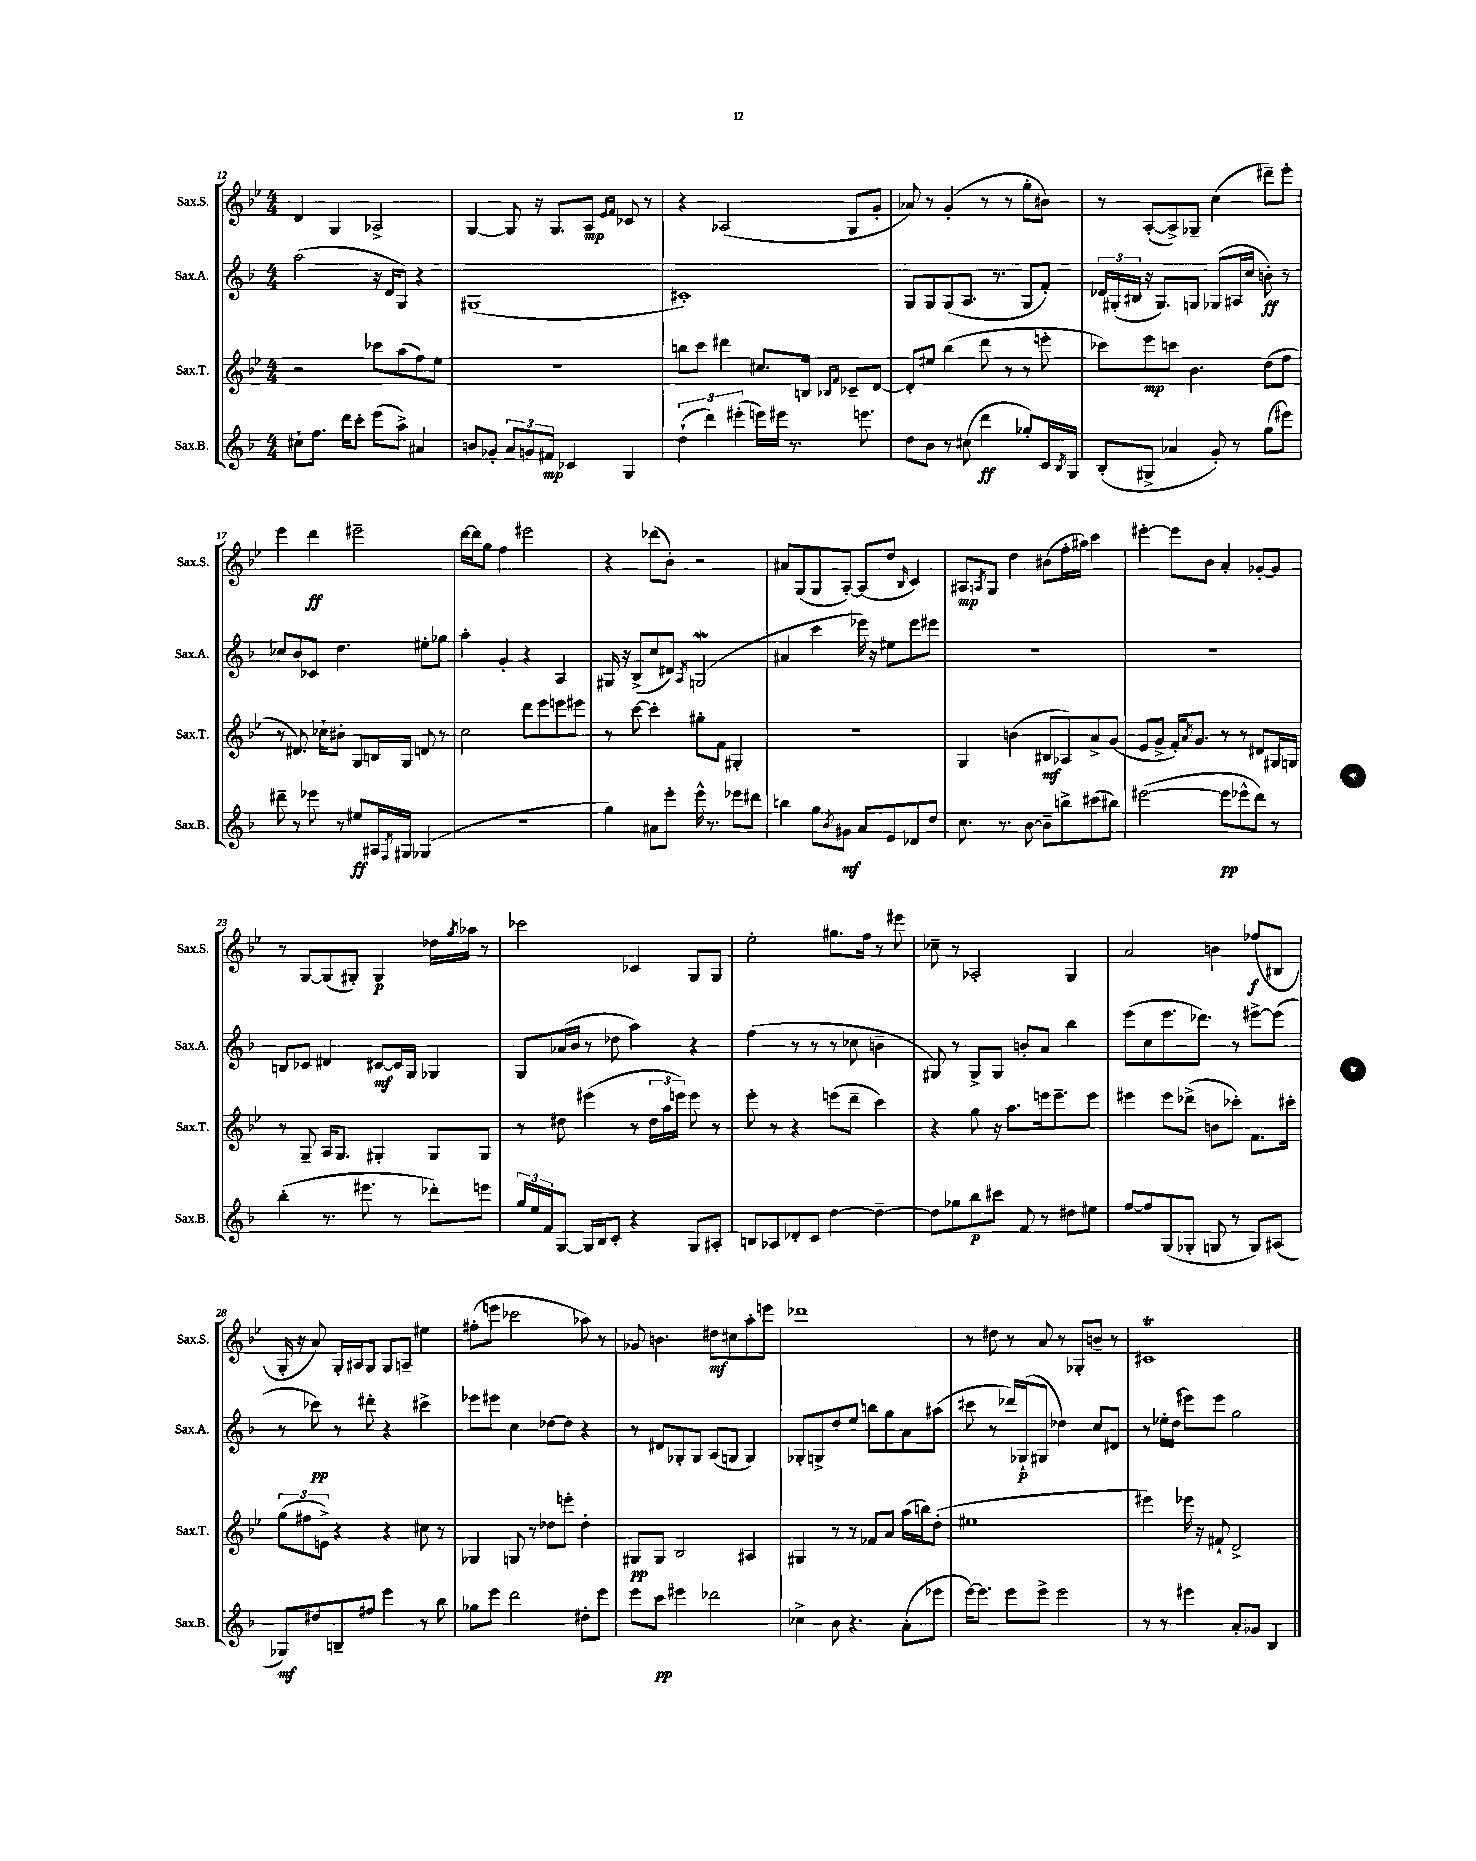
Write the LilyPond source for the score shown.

<<
\new StaffGroup <<
\new Staff = "s0" \with { instrumentName = "Sax.S." shortInstrumentName = "Sax.S." } {
    \clef treble \key bes \major \numericTimeSignature \time 4/4
    d'4 g4 aes2-> |
    g4~ g8 r16 g8. a8\mp \grace { ees'16 f'16 } ces'8 r8 |
    r4 aes2( g8 g'8-. |
    aes'8) r8 g'4-.( r8 r8 g''8-. bis'8) |
    r8 a8~-.( a8->) ges8-- c''4( dis'''8--) ees'''8-. |
    ees'''4 d'''4\ff eis'''2-- |
    d'''16~ d'''16 g''8 f''4 eis'''2 |
    r4 des'''8( bes'8-.) r2 |
    ais'8 g8( g8 a8~-.) a8( d''8 \grace { bes16 } c'4) |
    ais8\mp \acciaccatura { a8 } g8 d''4 bis'8( f''16-. ais''16) c'''4 |
    eis'''4~-. eis'''8 bes'8 a'4-. ges'8~-. ges'8 |
    r8 g8~ g8( gis8-.) gis4\p des''16 \acciaccatura { g''8 } aes''16 r8 |
    ces'''2 ces'4 g8 g8 |
    ees''2-. gis''8. f''16 r8 eis'''8 |
    ces''8-- r8 aes2-. g4 |
    a'2 b'4 fes''8\f( bis8 |
    g16-. r16 a'8) g16-. ais16 g8 g8 a8-- eis''4 |
    fis''8-.( e'''8 ces'''2 aes''8) r8 |
    ges'8 b'4. dis''8\mf cis''8 a''8-. e'''8 |
    des'''1 |
    r8 dis''8 r8 a'8 r8 ges8-. b'8-- r8 |
    cis'1\trill \bar "|." |
}
\new Staff = "s1" \with { instrumentName = "Sax.A." shortInstrumentName = "Sax.A." } {
    \clef treble \key f \major \numericTimeSignature \time 4/4
    a''2( r16 d'16 g8) r4 |
    gis1( |
    cis'1-.) |
    g8 g8 g8( a8. r8. g8 f'8-.) |
    \tuplet 3/2 { des'16 gis16-.( bis16 } r16 gis8.) g8 ges8( ais16 c''16 b'8-.\ff) r8 |
    ces''8 bes'8 ces'8 d''4. eis''8-. ges''8 |
    a''4-. g'4-. r4 a4 |
    gis16 r16 bes8->( c''8 dis'8) \acciaccatura { a8 } g2\mordent( |
    ais'4 c'''4 ees'''16) r16 eis''8 ees'''8 eis'''8 |
    R1 |
    R1 |
    b8 ces'8 dis'4 cis'8~\mf cis'16 g16 ges4 |
    g8 aes'16( bes'16 r8 des''8 a''4) r4 |
    f''4( r8 r8 r8 ces''8 b'4-- |
    gis8) r8 gis8-> gis8 b'8-. a'8 bes''4 |
    e'''8( c''8 e'''8. des'''8.) r8 eis'''8~-> eis'''8( |
    r8 ces'''8\pp) r8 dis'''8-. r4 cis'''4-> |
    ees'''8 eis'''8 c''4 des''8~ des''8 r4 |
    r8 dis'8 ges8-. ges8 a8( g8 g4) |
    ges8-. g8-> d''8 e''8 b''8 g''8 a'8 ais''8( |
    cis'''8 r8 des'''16) ges16-!\p( gis8 des''4) c''8 dis'8 |
    r8 ees''16-. d''16( eis'''8) eis'''8 g''2 \bar "|." |
}
\new Staff = "s2" \with { instrumentName = "Sax.T." shortInstrumentName = "Sax.T." } {
    \clef treble \key bes \major \numericTimeSignature \time 4/4
    r2 ces'''8 a''8( f''8) ees''8 |
    R1 |
    b''8 c'''8 dis'''4 cis''8. b16 \grace { bes16 f'16 } ces'8-- d'8~ |
    d'8-. eis''8 bes''4( d'''8 r8 r8 e'''8-. |
    ces'''8) ees'''8\mp c'''8 bes'4. d''8( f''8 |
    r8 dis'8.) ces''16-! bis'8-. g8 b16 g16 d'8 r8 |
    c''2 d'''8 ees'''8 e'''8 eis'''8 |
    r8 c'''8~ c'''4-. gis''8-. f'8 gis4-. |
    R1 |
    g4 b'4( bis8\mf aes8) a'8-> g'8( |
    ees'8 g'8-> f'16-.) \acciaccatura { a'8 } g'8. r8 r8 dis'8 gis16 g16 |
    r8 g8-- a16 g8. gis4-. gis8 gis8 |
    r8 dis''8 eis'''4( r8 \tuplet 3/2 { dis''16 a''16 e'''16) } e'''8 r8 |
    ees'''8-. r8 r4 e'''8( d'''8-- c'''4) |
    r4 g''8 r16 a''8. e'''16 e'''8.-- e'''8 |
    eis'''4 eis'''8 des'''8->( b'8 ces'''8-.) f'8. cis'''16-. |
    \tuplet 3/2 { g''8( fis''8 e'8->) } r4 r4 cis''8 r8 |
    ges4 g8 r8 des''8 e'''8-. des''4-. |
    gis8\pp gis8 bes2 ais4 |
    gis4 r8 r8 fes'8 a'8 a''16( b''16) d''8-.( |
    eis''1 |
    eis'''4) ees'''16 r16 fis'8-! d'2-> \bar "|." |
}
\new Staff = "s3" \with { instrumentName = "Sax.B." shortInstrumentName = "Sax.B." } {
    \clef treble \key f \major \numericTimeSignature \time 4/4
    cis''8-! f''8. d'''16 c'''8-. e'''8( a''8->) ais'4 |
    b'8 ges'8-. \tuplet 3/2 { a'8 g'8 fis'8\mp } ces'4 g4 |
    \tuplet 3/2 { d''4-!( d'''4) eis'''4-.( } e'''16) eis'''16 r8. e'''8. |
    d''8 bes'8 r8 cis''8( d'''4\ff ges''8-.) c'16 \acciaccatura { bes8 } g16 |
    bes8-.( gis8-> aes'4 g'8-.) r8 g''8( eis'''8) |
    dis'''8-- r8 ees'''8 r8 eis''8\ff ais16 \acciaccatura { f8 } gis16 ges4( |
    R1 |
    g''4) ais'8 e'''8-. e'''16-^ r8. ees'''8 dis'''8 |
    b''4 g''8 \acciaccatura { bes'8 } gis'8\mf a'8 e'8 des'8 d''8 |
    c''8. r8. bes'8~ bes'8-- b''8-> cis'''8( bis''8) |
    eis'''2~( eis'''8\pp ees'''8-^ d'''8) r8 |
    bes''4-.( r8. eis'''8. r8 des'''8-.) e'''8 |
    \tuplet 3/2 { g''16 e''16 f'16 } g8~ g16 bes16 c'8-. r4 g8 ais8-. |
    b8 aes8 des'8-. c'8 d''4~ d''4~-- |
    d''8 ges''8 bes''8\p cis'''8 f'8 r8 dis''8 eis''8 |
    f''8~ f''8 g8( ges8-. g8 r8 g8) ais8( |
    ges8\mf) dis''8 b8-- fis''8 e'''4 r8 bes''8 |
    ges''8 e'''8 d'''2 dis''8-. e'''8 |
    e'''8 c'''8\pp eis'''4 des'''2 |
    ces''4-> bes'8 r4. a'8-.( ees'''8 |
    e'''16~) e'''8. e'''8 e'''8-> e'''2 |
    r8 r8 eis'''4 a'8-. ges'8 bes4 \bar "|." |
}
>>
>>
\layout { \context { \Score currentBarNumber = #12 } }
